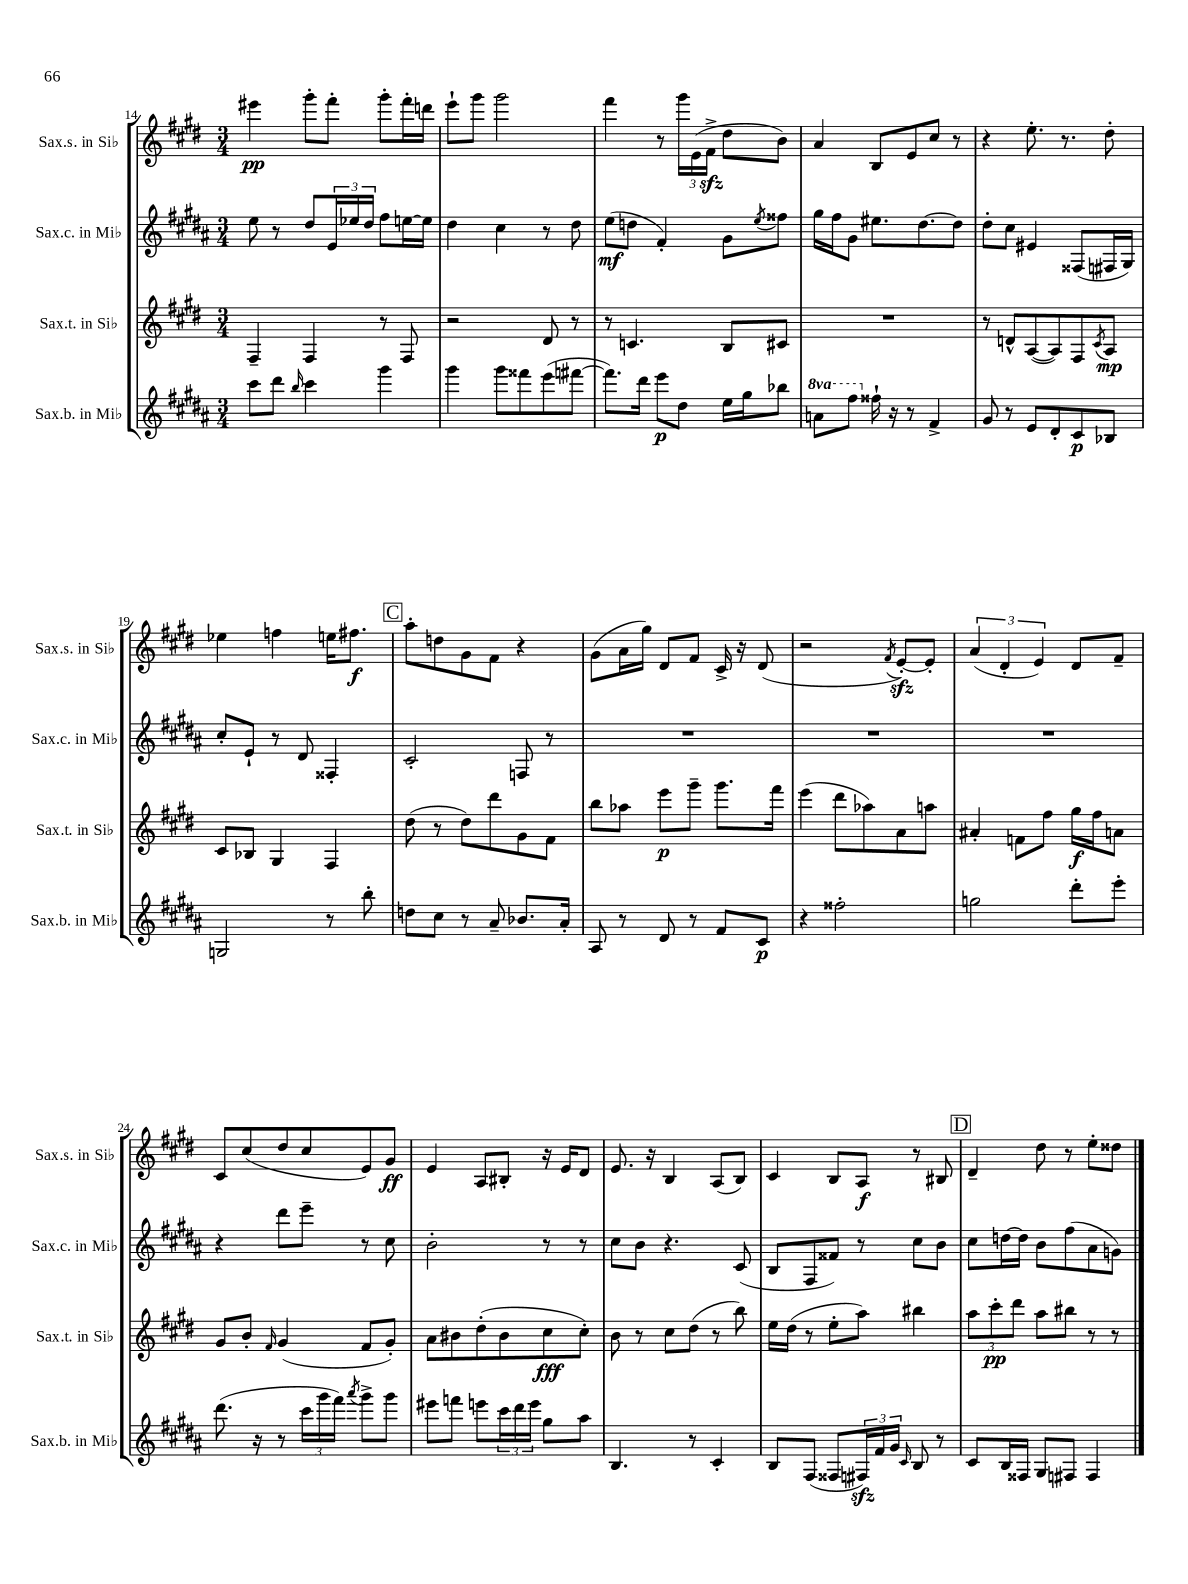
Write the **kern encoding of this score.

**kern	**dynam	**kern	**dynam	**kern	**dynam	**kern	**dynam
*part4	*part4	*part3	*part3	*part2	*part2	*part1	*part1
*staff4	*staff4	*staff3	*staff3	*staff2	*staff2	*staff1	*staff1
*I"Sax.b. in Mi♭	*	*I"Sax.t. in Si♭	*	*I"Sax.c. in Mi♭	*	*I"Sax.s. in Si♭	*
*I'Sax.b. in Mi♭	*	*I'Sax.t. in Si♭	*	*I'Sax.c. in Mi♭	*	*I'Sax.s. in Si♭	*
*clefG2	*	*clefG2	*	*clefG2	*	*clefG2	*
*k[f#c#g#d#a#]	*	*k[f#c#g#d#]	*	*k[f#c#g#d#a#]	*	*k[f#c#g#d#]	*
*M3/4	*	*M3/4	*	*M3/4	*	*M3/4	*
=14	=14	=14	=14	=14	=14	=14	=14
8ccc#\L	.	4F#~/	.	8ee\	.	4eee#X\	pp
8ddd#\J	.	.	.	8r	.	.	.
16qqbb/	.	.	.	.	.	.	.
4ccc#\	.	4F#/	.	8dd#/L	.	8ggg#'\L	.
.	.	.	.	24e/L	.	8fff#'\J	.
.	.	.	.	24ee-X/	.	.	.
.	.	.	.	24dd#/JJ	.	.	.
4ggg#\	.	8r	.	8ff#\L	.	8ggg#'\L	.
.	.	8F#/	.	[16een\L	.	16fff#'\L	.
.	.	.	.	16ee\JJ]	.	16dddn\JJ	.
=15	=15	=15	=15	=15	=15	=15	=15
4ggg#\	.	2r	.	4dd#\	.	8eee`\L	.
.	.	.	.	.	.	8ggg#\J	.
8ggg#\L	.	.	.	4cc#\	.	2ggg#\	.
8fff##X\	.	.	.	.	.	.	.
(8eee\	.	8d#/	.	8r	.	.	.
[8fff#X\J	.	8r	.	8dd#\	.	.	.
=16	=16	=16	=16	=16	=16	=16	=16
8.fff#\L])	.	8r	.	(8ee\L	mf	4fff#\	.
.	.	4.cn/	.	8ddn\J	.	.	.
16ddd#\Jk	.	.	.	.	.	.	.
8eee\L	p	.	.	4f#'/)	.	8r	.
8dd#\J	.	.	.	.	.	24ggg#\LL	.
.	.	.	.	.	.	(24e\	.
.	.	.	.	.	.	24f#zz^\JJ	.
16ee\LL	.	8B/L	.	8g#\L	.	8dd#\L	.
16gg#\J	.	.	.	.	.	.	.
.	.	.	.	8qee/	.	.	.
8bb-X\J	.	8c#X/J	.	8ff##X\J	.	8b\J)	.
=17	=17	=17	=17	=17	=17	=17	=17
*8va	*	*	*	*	*	*	*
8aan\L	.	2.r	.	16gg#\LL	.	4a/	.
.	.	.	.	16ff#\J	.	.	.
8fff#\J	.	.	.	8g#\J	.	.	.
*X8va	*	*	*	*	*	*	*
16ff##X`\	.	.	.	8.ee#X\L	.	8B/L	.
16r	.	.	.	.	.	.	.
8r	.	.	.	.	.	8e/	.
.	.	.	.	[8.dd#\	.	.	.
4f#^/	.	.	.	.	.	8cc#/J	.
.	.	.	.	8dd#\J]	.	8r	.
=18	=18	=18	=18	=18	=18	=18	=18
8g#/	.	8r	.	8dd#'\L	.	4r	.
8r	.	8dn^^/L	.	8cc#\J	.	.	.
8e/L	.	([8A/	.	4e#X/	.	8.ee'\	.
8d#'/	.	8A/])	.	.	.	.	.
.	.	.	.	.	.	8.r	.
8c#/	p	8F#/	.	(8F##X/L	.	.	.
.	.	8qc#/	.	.	.	.	.
8B-X/J	.	8A/J	mp	16F#X/L	.	8dd#'\	.
.	.	.	.	16G#/JJ)	.	.	.
!!LO:LB:g=z
=19	=19	=19	=19	=19	=19	=19	=19
2Gn/	.	8c#/L	.	8cc#'/L	.	4ee-X\	.
.	.	8B-X/J	.	8e`/J	.	.	.
.	.	4G#/	.	8r	.	4ffn\	.
.	.	.	.	8d#/	.	.	.
8r	.	4F#/	.	4F##X'/	.	16een\KL	.
.	.	.	.	.	.	8.ff#X\J	f
8bb'\	.	.	.	.	.	.	.
!!LO:REH:place=s1:t=C
=20	=20	=20	=20	=20	=20	=20	=20
8ddn\L	.	(8dd#\	.	2c#'/	.	8aa'\L	.
8cc#\J	.	8r	.	.	.	8ddn\	.
8r	.	8dd#\L)	.	.	.	8g#\	.
8a#~/	.	8ddd#\	.	.	.	8f#\J	.
8.b-X/L	.	8g#\	.	8Fn/	.	4r	.
.	.	8f#\J	.	8r	.	.	.
16a#'/Jk	.	.	.	.	.	.	.
=21	=21	=21	=21	=21	=21	=21	=21
8A#/	.	8bb\L	.	2.r	.	(8g#\L	.
8r	.	8aa-X\J	.	.	.	16a\L	.
.	.	.	.	.	.	16gg#\JJ)	.
8d#/	.	8eee\L	p	.	.	8d#/L	.
8r	.	8ggg#~\J	.	.	.	8f#/J	.
8f#/L	.	8.ggg#\L	.	.	.	16c#^/	.
.	.	.	.	.	.	16r	.
8c#/J	p	.	.	.	.	(8d#/	.
.	.	16fff#\Jk	.	.	.	.	.
=22	=22	=22	=22	=22	=22	=22	=22
4r	.	(4eee\	.	2.r	.	2r	.
2ff##X'\	.	8ddd#\L	.	.	.	.	.
.	.	8aa-X\)	.	.	.	.	.
.	.	.	.	.	.	8qf#/	.
.	.	8a\	.	.	.	[8ezz'/L)	.
.	.	8aan\J	.	.	.	8e'/J]	.
=23	=23	=23	=23	=23	=23	=23	=23
2ggn\	.	4a#X'/	.	2.r	.	(6a/	.
.	.	.	.	.	.	6d#'/	.
.	.	8fn\L	.	.	.	.	.
.	.	.	.	.	.	6e/)	.
.	.	8ff#\J	.	.	.	.	.
8ddd#'\L	.	16gg#\LL	f	.	.	8d#/L	.
.	.	16ff#\J	.	.	.	.	.
8eee'\J	.	8an\J	.	.	.	8f#~/J	.
!!LO:LB:g=z
=24	=24	=24	=24	=24	=24	=24	=24
(8.ddd#\	.	8g#/L	.	4r	.	8c#/L	.
.	.	8b'/J	.	.	.	(8cc#/	.
16r	.	.	.	.	.	.	.
.	.	16qqf#/	.	.	.	.	.
8r	.	(4g#/	.	8ddd#\L	.	8dd#/	.
24ccc#\LL	.	.	.	8eee~\J	.	8cc#/	.
24ggg#\	.	.	.	.	.	.	.
24fff#\JJ)	.	.	.	.	.	.	.
8qaaa#/	.	.	.	.	.	.	.
8ggg#^\L	.	8f#/L	.	8r	.	8e/)	.
8ggg#\J	.	8g#'/J)	.	8cc#\	.	8g#/J	ff
=25	=25	=25	=25	=25	=25	=25	=25
8eee#X\L	.	8a\L	.	2b'\	.	4e/	.
8fffn\J	.	8b#X\	.	.	.	.	.
8eeen\L	.	(8dd#'\	.	.	.	8A/L	.
24ccc#\L	.	8b#\	.	.	.	8B#X'/J	.
24ddd#\	.	.	.	.	.	.	.
24eee\JJ	.	.	.	.	.	.	.
8gg#\L	.	8cc#\	fff	8r	.	16r	.
.	.	.	.	.	.	16e/KL	.
8aa#\J	.	8cc#'\J)	.	8r	.	8d#/J	.
=26	=26	=26	=26	=26	=26	=26	=26
4.B/	.	8b\	.	8cc#\L	.	8.e/	.
.	.	8r	.	8b\J	.	.	.
.	.	.	.	.	.	16r	.
.	.	8cc#\L	.	4.r	.	4B/	.
8r	.	(8dd#\J	.	.	.	.	.
4c#'/	.	8r	.	.	.	(8A/L	.
.	.	8bb\)	.	(8c#/	.	8B/J)	.
=27	=27	=27	=27	=27	=27	=27	=27
8B/L	.	16ee\LL	.	8B/L	.	4c#/	.
.	.	(16dd#\JJ	.	.	.	.	.
(8F#/J	.	8r	.	8F#/	.	.	.
8F##X/L	.	8ee'\L	.	8f##X/J)	.	8B/L	.
24F#Xzz/L)	.	8aa\J)	.	8r	.	8A/J	f
24f#/	.	.	.	.	.	.	.
24g#/JJ	.	.	.	.	.	.	.
16qqc#/	.	.	.	.	.	.	.
8B/	.	4bb#X\	.	8cc#\L	.	8r	.
8r	.	.	.	8b\J	.	8B#X/	.
!!LO:REH:place=s1:t=D
=28	=28	=28	=28	=28	=28	=28	=28
8c#/L	.	12aa\L	.	8cc#\L	.	4d#~/	.
.	.	12ccc#'\	pp	.	.	.	.
16B/L	.	.	.	[16ddn\L	.	.	.
.	.	12ddd#\J	.	.	.	.	.
16F##X/JJ	.	.	.	16dd\JJ]	.	.	.
8G#/L	.	8aa\L	.	8b\L	.	8dd#\	.
8F#X/J	.	8bb#X\J	.	(8ff#\	.	8r	.
4F#/	.	8r	.	8a#\	.	8ee'\L	.
.	.	8r	.	8gn\J)	.	8dd##X\J	.
==	==	==	==	==	==	==	==
*-	*-	*-	*-	*-	*-	*-	*-
